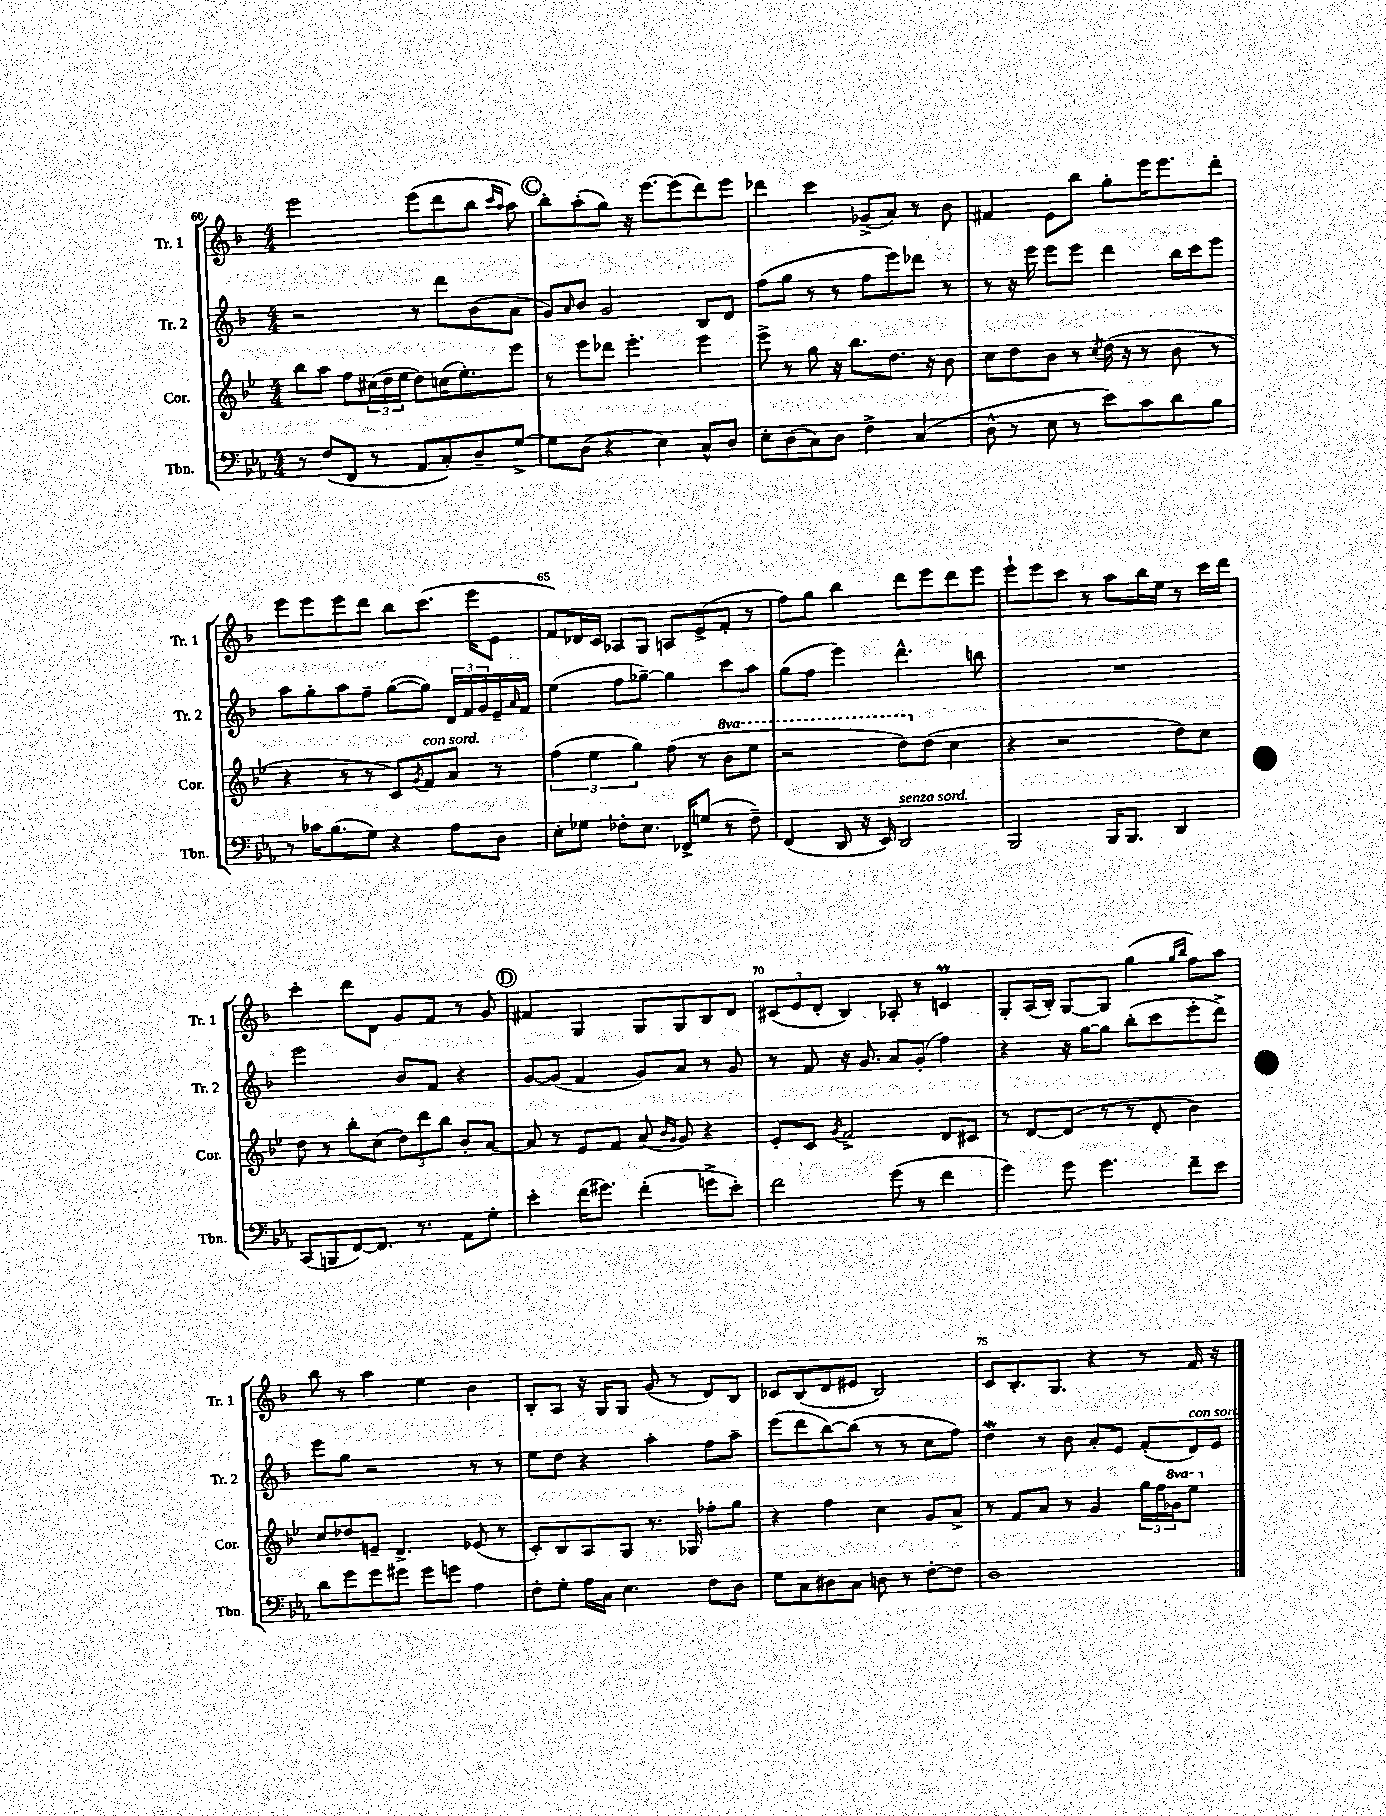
<<
\new StaffGroup <<
\new Staff = "s0" \with { instrumentName = "Tr. 1" shortInstrumentName = "Tr. 1" } {
    \clef treble \key f \major \numericTimeSignature \time 4/4
    e'''2 e'''8( d'''8 bes''8 \grace { c'''16 a''16 } a''8) |
    \mark \markup { \circle "C" } bes''8-. a''8-.( g''8) r16 e'''8.~ e'''8( d'''8) e'''8 |
    des'''4 c'''4 ges'8->( a'8) r8 bes'8 |
    fis'4 e'8 bes''8 g''8-. e'''16 e'''8. d'''8-. |
    e'''8 e'''8 e'''8 d'''8 bes''8 c'''8.( e'''16 e'8 |
    f'8) des'16 c'16 aes8 g8 a8 e'8->( f'8-. r8 |
    f''8) g''8 bes''4 d'''8 e'''8 d'''8 e'''8 |
    e'''8-! e'''8 c'''8 r8 a''8 bes''16 e''16 r8 c'''16 d'''16 |
    c'''4-. d'''8 d'8 g'8 f'8 r8 g'8 |
    \mark \markup { \circle "D" } fis'4 g4 g8 g8 bes8 d'8 |
    \tuplet 3/2 { cis'8( e'8 d'8-. } bes4) aes8-. r8 c'4\prall |
    g8-. a16( bes16-.) g8~ g8 g''4( \grace { g''16 bes''16 } f''8) a''8 |
    bes''8 r8 a''4 e''4 bes'4 |
    bes8-. a8 r16 g16 g8 g'8( r8 d'8) bes8 |
    ces'8 bes8( d'8 eis'8 bes2) |
    c'8 bes8.-. g8. r4 r8 f'16 r16 \bar "|." |
}
\new Staff = "s1" \with { instrumentName = "Tr. 2" shortInstrumentName = "Tr. 2" } {
    \clef treble \key f \major \numericTimeSignature \time 4/4
    r2 r8 d'''8 bes'8( a'8 |
    \mark \markup { \circle "C" } g'8) \grace { a'16 } bes'8 g'2 bes8 d'8 |
    f''8( g''8 r8 r8 f''8 e'''8) des'''8 r8 |
    r8 r16 e'''16 e'''8 e'''8 d'''4 bes''16 c'''16 e'''8 |
    a''8 g''8-. a''8 f''8-- g''8~( g''8) \tuplet 3/2 { d'16 f'16 g'16 } e'16-- \grace { a'16 } f'16 |
    e''4( f''8 ges''8~--) ges''4 c'''8 a''8 |
    g''8( f''8 e'''4) d'''4.-^ b''8 |
    R1 |
    e'''2 bes'8 f'8 r4 |
    \mark \markup { \circle "D" } g'8~ g'8( f'4 g'8) a'8 r8 g'8 |
    r8 f'8 r16 g'8. a'8 g'8-.( f''4) |
    r4 r16 g''16~ g''8 bes''8-.( c'''8 e'''8-. d'''8->) |
    e'''8 g''8 r2 r8 r8 |
    e''8 d''8 r4 a''4-. f''8 a''8-- |
    e'''8( d'''8 bes''8~) bes''8( r8 r8 c''8 f''8) |
    d''4\mordent r8 bes'8 a'8-. e'8 f'8-.( d'16^\markup { \italic "con sord." }) e'16 \bar "|." |
}
\new Staff = "s2" \with { instrumentName = "Cor." shortInstrumentName = "Cor." } {
    \clef treble \key bes \major \numericTimeSignature \time 4/4 \set Staff.ottavationMarkups = #ottavation-simple-ordinals
    bes''8 a''8 f''8 \tuplet 3/2 { cis''16( d''16 ees''16 } d''8) c''16( ees''8.-.) ees'''8 |
    \mark \markup { \circle "C" } r8 ees'''8 des'''8 ees'''4.-. ees'''4 |
    ees'''8-> r8 g''8 r16 bes''8. d''8. r16 bes'8 |
    c''8 d''8 bes'8 r8 \acciaccatura { c''8 } d''16( r16 r8 bes'8 r8 |
    r4 r8 r8 c'8) \acciaccatura { g'8 } f'8^\markup { \italic "con sord." } a'8 r8 |
    \tuplet 3/2 { f''4( ees''4 g''4) } f''8( r8 \ottava #1 bes''8 ees'''8 |
    r2 d'''8) \ottava #0 d''8( c''4 |
    r4 r2 d''8) c''8 |
    d''8 r8 bes''8-. c''8( \tuplet 3/2 { d''8) d'''8 bes''8 } bes'8-. a'8~ |
    \mark \markup { \circle "D" } a'8 r8 ees'8 f'8 a'8( \grace { bes'16 g'16 } g'8) r4 |
    ees'8-. c'8 \acciaccatura { g'8 } f'2-> d'8 cis'8 |
    r8 d'8~ d'8( r8 r8 d'8-. bes'4) |
    c''8 des''8 e'8-- d'4.-> ees'8( r8 |
    c'8-.) bes8 a8 g8 r8. ges16 fes''8-. g''8 |
    r4 f''4 c''4 g'8 a'8-> |
    r8 f'8 a'8 r8 g'4 \tuplet 3/2 { g''16 f''16 \ottava #1 ges''16 } ees'''8 \ottava #0 \bar "|." |
}
\new Staff = "s3" \with { instrumentName = "Tbn." shortInstrumentName = "Tbn." } {
    \clef bass \key ees \major \numericTimeSignature \time 4/4
    r8 f8( f,8 r8 aes,8 c8-.) d8-- g8~-> |
    \mark \markup { \circle "C" } g8 d8( r4 ees4) c8-^ d8 |
    ees8-. d8( c8) d8 f4-> c4( |
    d8-^ r8 ees8 r8 ees'8) c'8 d'8 bes8 |
    r8 ces'16 bes8.( g8) r4 aes8 d8 |
    ees8-. ges8 fes8-. ees8. fes,16-> g8( r8 fes8--) |
    f,4( d,8 r16 ees,16) d,2^\markup { \italic "senza sord." } |
    bes,,2 bes,,16 bes,,8. d,4 |
    c,8( b,,8 f,8~) f,8. r8. aes,8 g8-. |
    \mark \markup { \circle "D" } ees'4-. f'16( gis'8.) f'4-.( g'8-> ees'8-.) |
    f'2 g'8( r8 f'4 |
    g'4) g'8 g'4. f'8-- ees'8 |
    d'8 g'8 g'8 gis'8 gis'8 g'8 aes4 |
    f8-. g8-. aes16 c16 ees4. f8 d8 |
    g8 c8 dis8 c8 d8 r8 f8~-. f8 |
    d1 \bar "|." |
}
>>
>>
\layout { \context { \Score currentBarNumber = #60 \override BarNumber.break-visibility = ##(#f #t #t) barNumberVisibility = #(every-nth-bar-number-visible 5) } }
